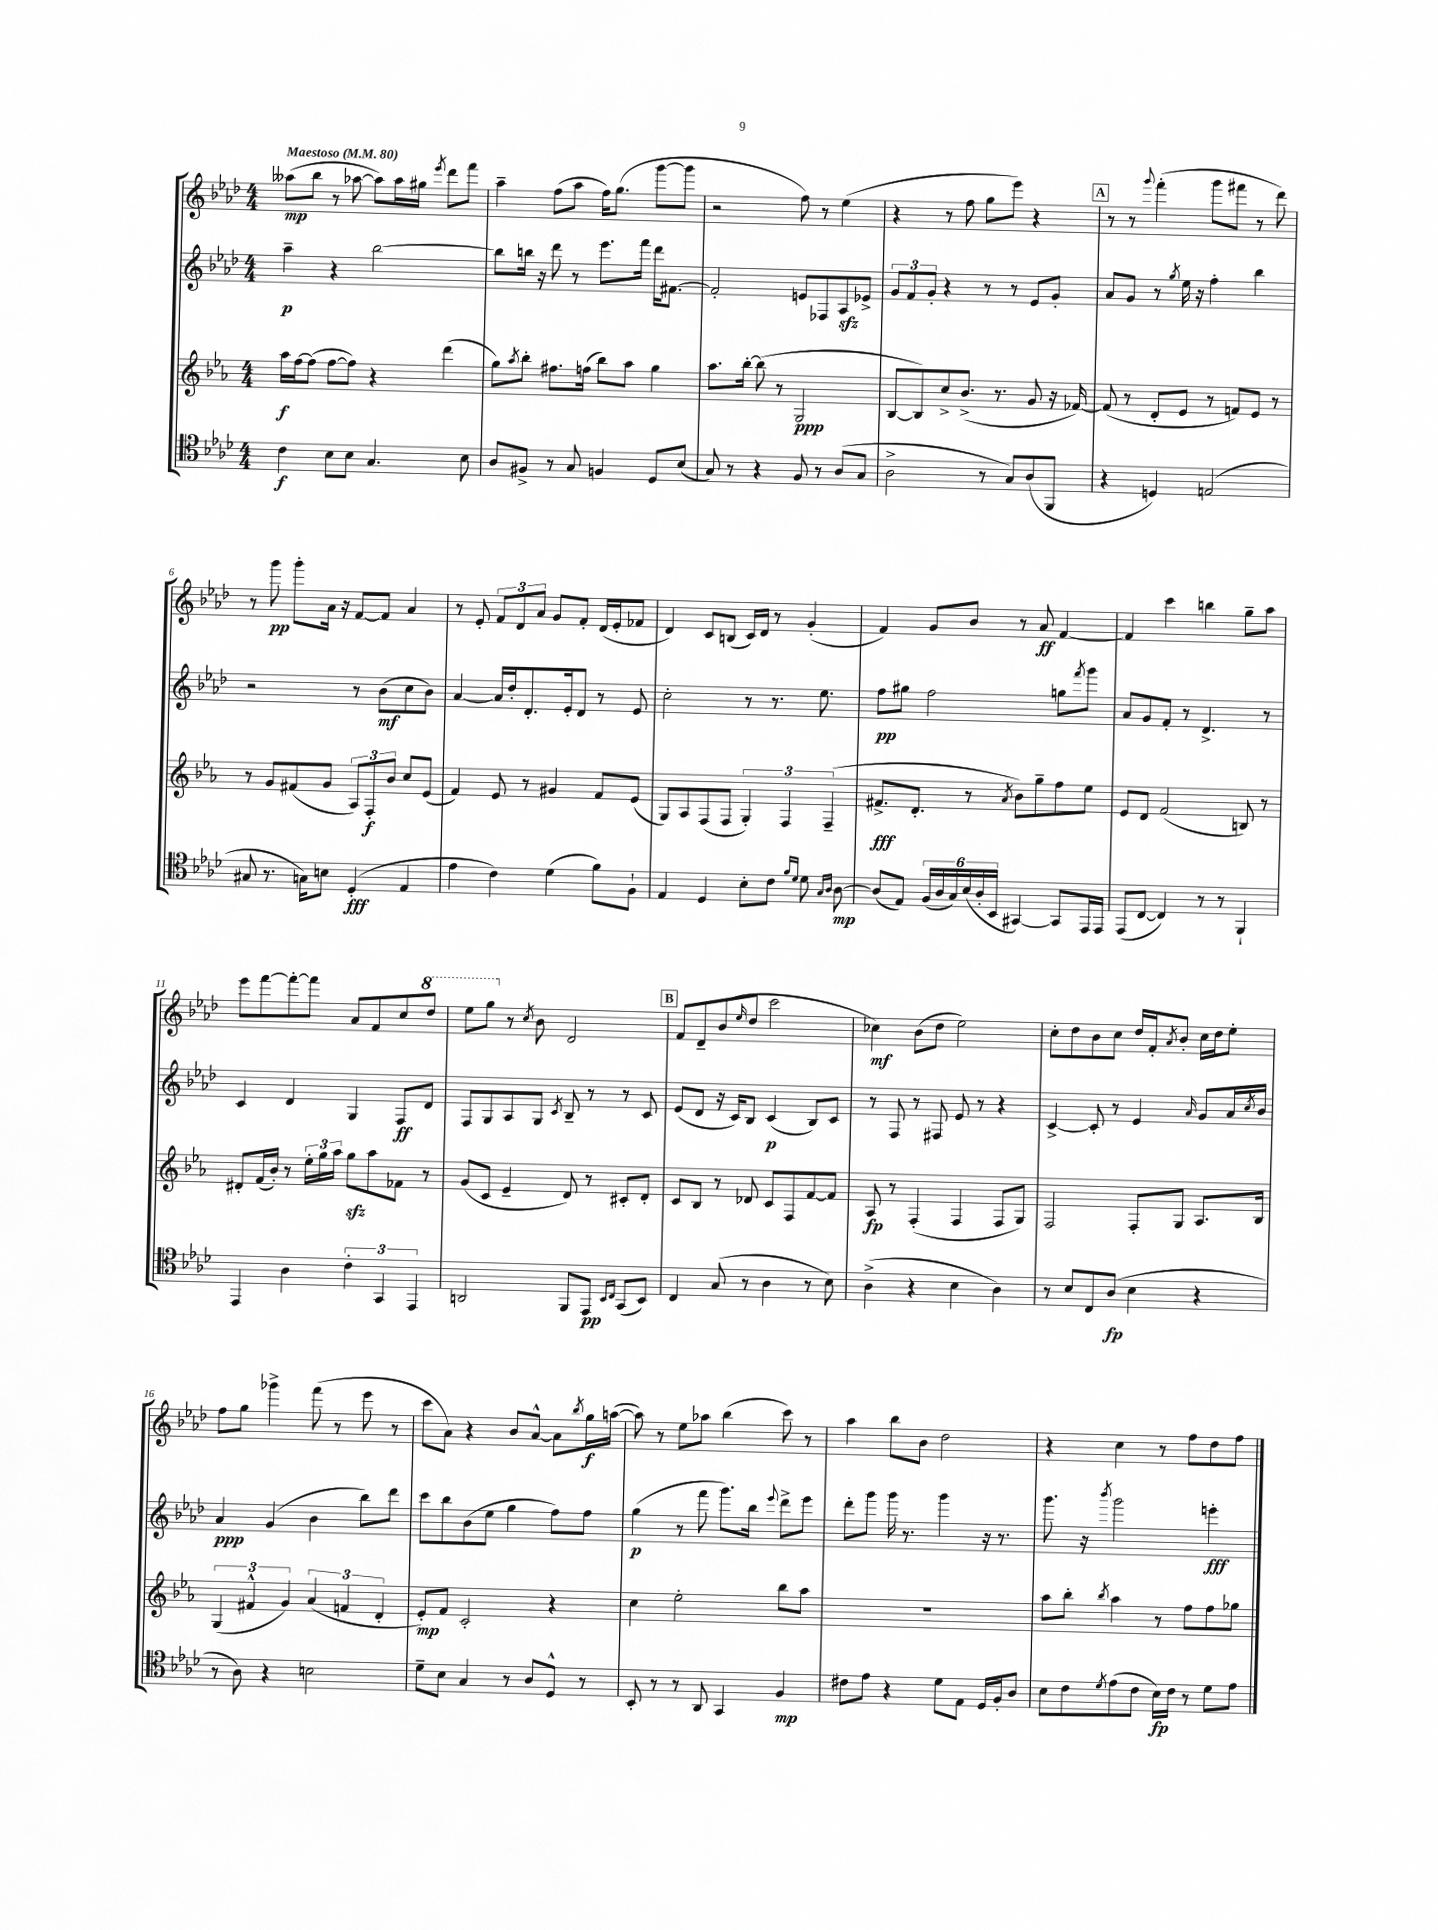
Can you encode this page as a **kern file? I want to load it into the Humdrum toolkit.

**kern	**dynam	**kern	**dynam	**kern	**dynam	**kern	**dynam
*part4	*part4	*part3	*part3	*part2	*part2	*part1	*part1
*staff4	*staff4	*staff3	*staff3	*staff2	*staff2	*staff1	*staff1
*clefC4	*	*clefG2	*	*clefG2	*	*clefG2	*
*k[b-e-a-d-]	*	*k[b-e-a-]	*	*k[b-e-a-d-]	*	*k[b-e-a-d-]	*
*M4/4	*	*M4/4	*	*M4/4	*	*M4/4	*
*MM80	*	*MM80	*	*MM80	*	*MM80	*
=1	=1	=1	=1	=1	=1	=1	=1
!	!	!	!	!	!	!LO:TX:a:B:t=Maestoso	!
4c\	f	16aa-\LL	f	4aa-~\	p	(8aa--X\L	mp
.	.	[16ff\J	.	.	.	.	.
.	.	(8ff\J]	.	.	.	8bb-\J	.
8B-\L	.	[8ff\L	.	4r	.	8r	.
8B-\J	.	8ff\J])	.	.	.	[8aa-X\	.
4.G/	.	4r	.	[2bb-\	.	8aa-\L])	.
.	.	.	.	.	.	16aa-\L	.
.	.	.	.	.	.	16gg#X\JJ	.
.	.	.	.	.	.	8qeee-/	.
.	.	(4ddd\	.	.	.	8ddd-\L	.
8B-\	.	.	.	.	.	8fff\J	.
=2	=2	=2	=2	=2	=2	=2	=2
8A-/L	.	8gg\L)	.	8bb-\L]	.	4aa-~\	.
.	.	8qaa-/	.	.	.	.	.
8F#X^/J	.	8bb-'\J	.	16bbn\Jk	.	.	.
.	.	.	.	16r	.	.	.
8r	.	8.ff#X\L	.	8ddd-\	.	(8ff\L	.
8G/	.	.	.	8r	.	8aa-\J	.
.	.	(16ffn\Jk	.	.	.	.	.
4Fn/	.	8bb-\L)	.	8.eee-\L	.	16ff\KL)	.
.	.	.	.	.	.	(8.gg\J	.
.	.	8aa-\J	.	.	.	.	.
.	.	.	.	16fff\Jk	.	.	.
8D-/L	.	4gg\	.	16ddd-\KL	.	[8ggg\L	.
.	.	.	.	[8.f#X\J	.	.	.
(8B-/J	.	.	.	.	.	8ggg\J]	.
=3	=3	=3	=3	=3	=3	=3	=3
8G/)	.	8.aa-\L	.	2f#'/]	.	2r	.
8r	.	.	.	.	.	.	.
.	.	[16bb-'\Jk	.	.	.	.	.
4r	.	(8bb-\]	.	.	.	.	.
.	.	8r	.	.	.	.	.
8F/	.	2G/	ppp	8en/L	.	8ff\)	.
8r	.	.	.	8F-X/	.	8r	.
(8A-/L	.	.	.	8A-zz/	.	(4ee-\	.
8G/J	.	.	.	8e-X^/J	.	.	.
=4	=4	=4	=4	=4	=4	=4	=4
2A-^\	.	[8B-/L	.	12g/L	.	4r	.
.	.	.	.	12f/	.	.	.
.	.	8B-/])	.	.	.	.	.
.	.	.	.	12g'/J	.	.	.
.	.	8cc^/	.	4r	.	8r	.
.	.	(8.b-^/J	.	.	.	8ff\	.
8r	.	.	.	8r	.	8gg\L	.
.	.	8.r	.	.	.	.	.
8G/L)	.	.	.	8r	.	8eee-\J)	.
(8A-/	.	8g/	.	8e-/L	.	4r	.
8FF/J	.	16r	.	8g'/J	.	.	.
.	.	[16f-X/)	.	.	.	.	.
!!LO:REH:place=s1:t=A
=5	=5	=5	=5	=5	=5	=5	=5
4r	.	(8f-/]	.	8a-/L	.	8r	.
.	.	8r	.	8g/J	.	8r	.
.	.	.	.	.	.	8qqggg/	.
4Dn/)	.	8d'/L	.	8r	.	(4fff'\	.
.	.	.	.	8qgg/	.	.	.
.	.	8e-/J	.	16ee-\	.	.	.
.	.	.	.	16r	.	.	.
(2En/	.	8r	.	4ff'\	.	8ggg\L	.
.	.	8fn/L)	.	.	.	8fff#X\J	.
.	.	8e-/J	.	4bb-\	.	8r	.
.	.	8r	.	.	.	8ddd-\)	.
!!LO:LB:g=z
=6	=6	=6	=6	=6	=6	=6	=6
8G#X/	.	8r	.	2r	.	8r	.
8.r	.	8g/L	.	.	.	8ggg\	pp
.	.	(8f#X/	.	.	.	8ggg'\L	.
16Gn\KL)	.	.	.	.	.	.	.
8Bn\J	.	8g/J	.	.	.	16a-\Jk	.
.	.	.	.	.	.	16r	.
(4D-'/	fff	12A-/L)	.	8r	.	[8f/L	.
.	.	12F'/	f	.	.	.	.
.	.	.	.	(8b-\L	mf	8f/J]	.
.	.	12b-/J	.	.	.	.	.
4E-/	.	8cc/L	.	8cc\	.	4a-/	.
.	.	(8e-/J	.	8b-\J)	.	.	.
=7	=7	=7	=7	=7	=7	=7	=7
4e-\	.	4f/)	.	[4a-/	.	8r	.
.	.	.	.	.	.	8e-'/	.
4c\)	.	8e-/	.	16a-/LL]	.	12f/L	.
.	.	.	.	16dd-'/J	.	.	.
.	.	.	.	.	.	12d-/	.
.	.	8r	.	8.d-'/	.	.	.
.	.	.	.	.	.	12a-/J	.
(4d-\	.	4g#X/	.	.	.	8g/L	.
.	.	.	.	16e-'/k	.	.	.
.	.	.	.	8d-/J	.	8f'/J	.
8f\L)	.	8f/L	.	8r	.	(16d-/LL	.
.	.	.	.	.	.	16e-'/J	.
8F`\J	.	(8e-/J	.	8e-/	.	8f-X/J	.
=8	=8	=8	=8	=8	=8	=8	=8
4E-/	.	8G/L)	.	2cc'\	.	4d-/)	.
.	.	8A-/	.	.	.	.	.
4D-/	.	(8F/	.	.	.	8c/L	.
.	.	8F/J	.	.	.	(8Bn/J	.
8B-'\L	.	6G'/)	.	8r	.	16c/LL)	.
.	.	.	.	.	.	16d-/JJ	.
8c\J	.	.	.	8.r	.	8r	.
.	.	6F/	.	.	.	.	.
16qqf/LL	.	.	.	.	.	.	.
16qqd-/JJ	.	.	.	.	.	.	.
8d-\	.	.	.	.	.	(4g'/	.
.	.	.	.	8.ee-\	.	.	.
.	.	(6F~/	.	.	.	.	.
16qqG/LL	.	.	.	.	.	.	.
16qqA-/JJ	.	.	.	.	.	.	.
[8A-\	mp	.	.	.	.	.	.
=9	=9	=9	=9	=9	=9	=9	=9
(8A-/L]	.	8.f#X^/L	fff	8ff\L	pp	4f/)	.
8E-/J)	.	.	.	8gg#X\J	.	.	.
.	.	8.d'/J	.	.	.	.	.
(24F/LL	.	.	.	2ff\	.	8g/L	.
24A-/	.	.	.	.	.	.	.
24G/)	.	.	.	.	.	.	.
(24B-/	.	8r	.	.	.	8b-/J	.
24A-'/	.	.	.	.	.	.	.
24BB-/JJ	.	.	.	.	.	.	.
.	.	8qa-/	.	.	.	.	.
[4GG#X/)	.	8b-\L)	.	.	.	8r	.
.	.	8gg~\	.	.	.	8a-/	ff
8GG#/L]	.	8ff\	.	8ggn\L	.	[4f/	.
.	.	.	.	8qfff/	.	.	.
16EE-/L	.	8ee-\J	.	8ggg\J	.	.	.
16EE-/JJ	.	.	.	.	.	.	.
=10	=10	=10	=10	=10	=10	=10	=10
(8EE-/L	.	8e-/L	.	8a-/L	.	4f/]	.
[8C/J	.	8d/J	.	8g/	.	.	.
4C/])	.	(2f/	.	8f'/J	.	4ccc\	.
.	.	.	.	8r	.	.	.
8r	.	.	.	4.d-^/	.	4bbn\	.
8r	.	.	.	.	.	.	.
4FF`/	.	8Bn/)	.	.	.	8gg~\L	.
.	.	8r	.	8r	.	8aa-\J	.
!!LO:LB:g=z
=11	=11	=11	=11	=11	=11	=11	=11
4EE-/	.	8d#X'/L	.	4c/	.	8eee-\L	.
.	.	(16f/L	.	.	.	[8fff\	.
.	.	16b-'/JJ)	.	.	.	.	.
4A-\	.	8r	.	4d-/	.	8fff'\_	.
.	.	24ee-'\LL	.	.	.	8fff\J]	.
.	.	24gg\	.	.	.	.	.
.	.	24aa-\JJ	.	.	.	.	.
6c'\	.	8ggzz\L	.	4G/	.	8a-/L	.
.	.	8aa-\	.	.	.	8f/	.
6GG/	.	.	.	.	.	.	.
.	.	8f-X\J	.	8F/L	ff	8cc/	.
6EE-/	.	.	.	.	.	.	.
*	*	*	*	*	*	*8va	*
.	.	8r	.	8d-/J	.	8ddd-/J	.
=12	=12	=12	=12	=12	=12	=12	=12
2AAn/	.	(8g/L	.	8F/L	.	8eee-\L	.
.	.	8c/J	.	8G/	.	8ggg\J	.
*	*	*	*	*	*	*X8va	*
.	.	4e-~/	.	8A-/	.	8r	.
.	.	.	.	.	.	8qcc/	.
.	.	.	.	8G/J	.	8b-\	.
.	.	.	.	8qc/	.	.	.
8FF/L	.	8d/)	.	8B-~/	.	2d-/	.
8EE-/J	pp	8r	.	8r	.	.	.
16qqBB-/LL	.	.	.	.	.	.	.
16qqC/JJ	.	.	.	.	.	.	.
(8GG/L	.	8c#X'/L	.	8r	.	.	.
8BB-/J)	.	8d'/J	.	8c/	.	.	.
!!LO:REH:place=s1:t=B
=13	=13	=13	=13	=13	=13	=13	=13
4C/	.	8c/L	.	(8e-/L	.	8f/L	.
.	.	8B-/J	.	8d-/J	.	8d-~/	.
(8G/	.	8r	.	16r	.	(8b-/	.
.	.	.	.	16c/KL)	.	.	.
.	.	.	.	.	.	16qqee-/	.
8r	.	8d-X/	.	8B-/J	.	8dd-/J	.
4A-\	.	8c/L	.	(4c/	p	2ccc\	.
.	.	8F/	.	.	.	.	.
8r	.	[8f/	.	8B-/L)	.	.	.
8B-\)	.	8f/J]	.	8c/J	.	.	.
=14	=14	=14	=14	=14	=14	=14	=14
(4A-^\	.	8A-/	fp	8r	.	4cc-X\)	mf
.	.	8r	.	8F/	.	.	.
4r	.	(4F'/	.	8r	.	(8b-\L	.
.	.	.	.	8F#X/	.	8dd-\J	.
4B-\	.	4F/	.	8e-/	.	2ee-\)	.
.	.	.	.	8r	.	.	.
4A-\)	.	8F/L	.	4r	.	.	.
.	.	8G/J)	.	.	.	.	.
=15	=15	=15	=15	=15	=15	=15	=15
8r	.	2F/	.	[4c^/	.	8cc'\L	.
8B-/L	.	.	.	.	.	8dd-\	.
8C/	.	.	.	8c'/]	.	8b-\	.
(8A-/J	fp	.	.	8r	.	8cc\J	.
4B-\	.	8F'/L	.	4e-/	.	16dd-/LL	.
.	.	.	.	.	.	16f'/J	.
.	.	.	.	.	.	8qa-/	.
.	.	8G/J	.	.	.	8b-'/J	.
.	.	.	.	16qqa-/	.	.	.
4r	.	8.A-/L	.	8g/L	.	16cc\LL	.
.	.	.	.	.	.	16dd-\J	.
.	.	.	.	16a-/L	.	8ee-'\J	.
.	.	.	.	8qcc/	.	.	.
.	.	16B-/Jk	.	16b-/JJ	.	.	.
!!LO:LB:g=z
=16	=16	=16	=16	=16	=16	=16	=16
8r	.	(6G/	.	4a-/	ppp	8ff\L	.
8A-\)	.	.	.	.	.	8gg\J	.
.	.	6f#X^^/	.	.	.	.	.
4r	.	.	.	(4g/	.	4ggg-X^\	.
.	.	6g/)	.	.	.	.	.
2Bn\	.	(6a-/	.	4b-\	.	(8fff\	.
.	.	.	.	.	.	8r	.
.	.	6fn/	.	.	.	.	.
.	.	.	.	8bb-\L)	.	8eee-\	.
.	.	6d'/	.	.	.	.	.
.	.	.	.	8ddd-\J	.	8r	.
=17	=17	=17	=17	=17	=17	=17	=17
8d-~\L	.	8e-'/L)	mp	8ccc\L	.	8ccc\L	.
8B-\J	.	8f/J	.	8bb-\	.	8a-\J)	.
4G/	.	2c'/	.	(8b-\	.	4r	.
.	.	.	.	8ee-\J	.	.	.
8r	.	.	.	4gg\	.	8b-/L	.
8A-/L	.	.	.	.	.	[8a-^^/J	.
8D-^^/J	.	4r	.	8ff\L)	.	8a-\L]	.
.	.	.	.	.	.	8qbb-/	.
8r	.	.	.	8ff\J	.	16gg\L	f
.	.	.	.	.	.	([16aan\JJ	.
=18	=18	=18	=18	=18	=18	=18	=18
8BB-'/	.	4cc\	.	(4gg\	p	8aa\])	.
8r	.	.	.	.	.	8r	.
8r	.	2ee-'\	.	8r	.	8ee-\L	.
8AA-/	.	.	.	8fff\	.	8aa-X\J	.
4GG/	.	.	.	8.ggg\L)	.	(4bb-\	.
.	.	.	.	16bb-\Jk	.	.	.
.	.	.	.	8qqeee-/	.	.	.
4F/	mp	8bb-\L	.	8ddd-^\L	.	8ccc\)	.
.	.	8aa-\J	.	8eee-\J	.	8r	.
=19	=19	=19	=19	=19	=19	=19	=19
8c#X\L	.	1r	.	8ddd-'\L	.	4aa-\	.
8e-\J	.	.	.	8ggg\J	.	.	.
4r	.	.	.	16ggg\	.	8bb-\L	.
.	.	.	.	8.r	.	.	.
.	.	.	.	.	.	8b-\J	.
8d-\L	.	.	.	4ggg\	.	2dd-\	.
8E-\J	.	.	.	.	.	.	.
16D-/LL	.	.	.	16r	.	.	.
16F'/J	.	.	.	8.r	.	.	.
8A-/J	.	.	.	.	.	.	.
=20	=20	=20	=20	=20	=20	=20	=20
8B-\L	.	8aa-\L	.	8.ggg\	.	4r	.
8c\	.	8bb-'\J	.	.	.	.	.
.	.	.	.	16r	.	.	.
8qd-/	.	8qbb-/	.	8qbbb-/	.	.	.
(8e-\	.	4aa-\	.	2ggg\	.	4cc\	.
8c\J	.	.	.	.	.	.	.
16B-\LL)	fp	8r	.	.	.	8r	.
16c\JJ	.	.	.	.	.	.	.
8r	.	8ff\L	.	.	.	8ff\L	.
8d-\L	.	8ff\	.	4eeen'\	fff	8dd-\	.
8e-\J	.	8gg-X\J	.	.	.	8ff\J	.
==	==	==	==	==	==	==	==
*-	*-	*-	*-	*-	*-	*-	*-
